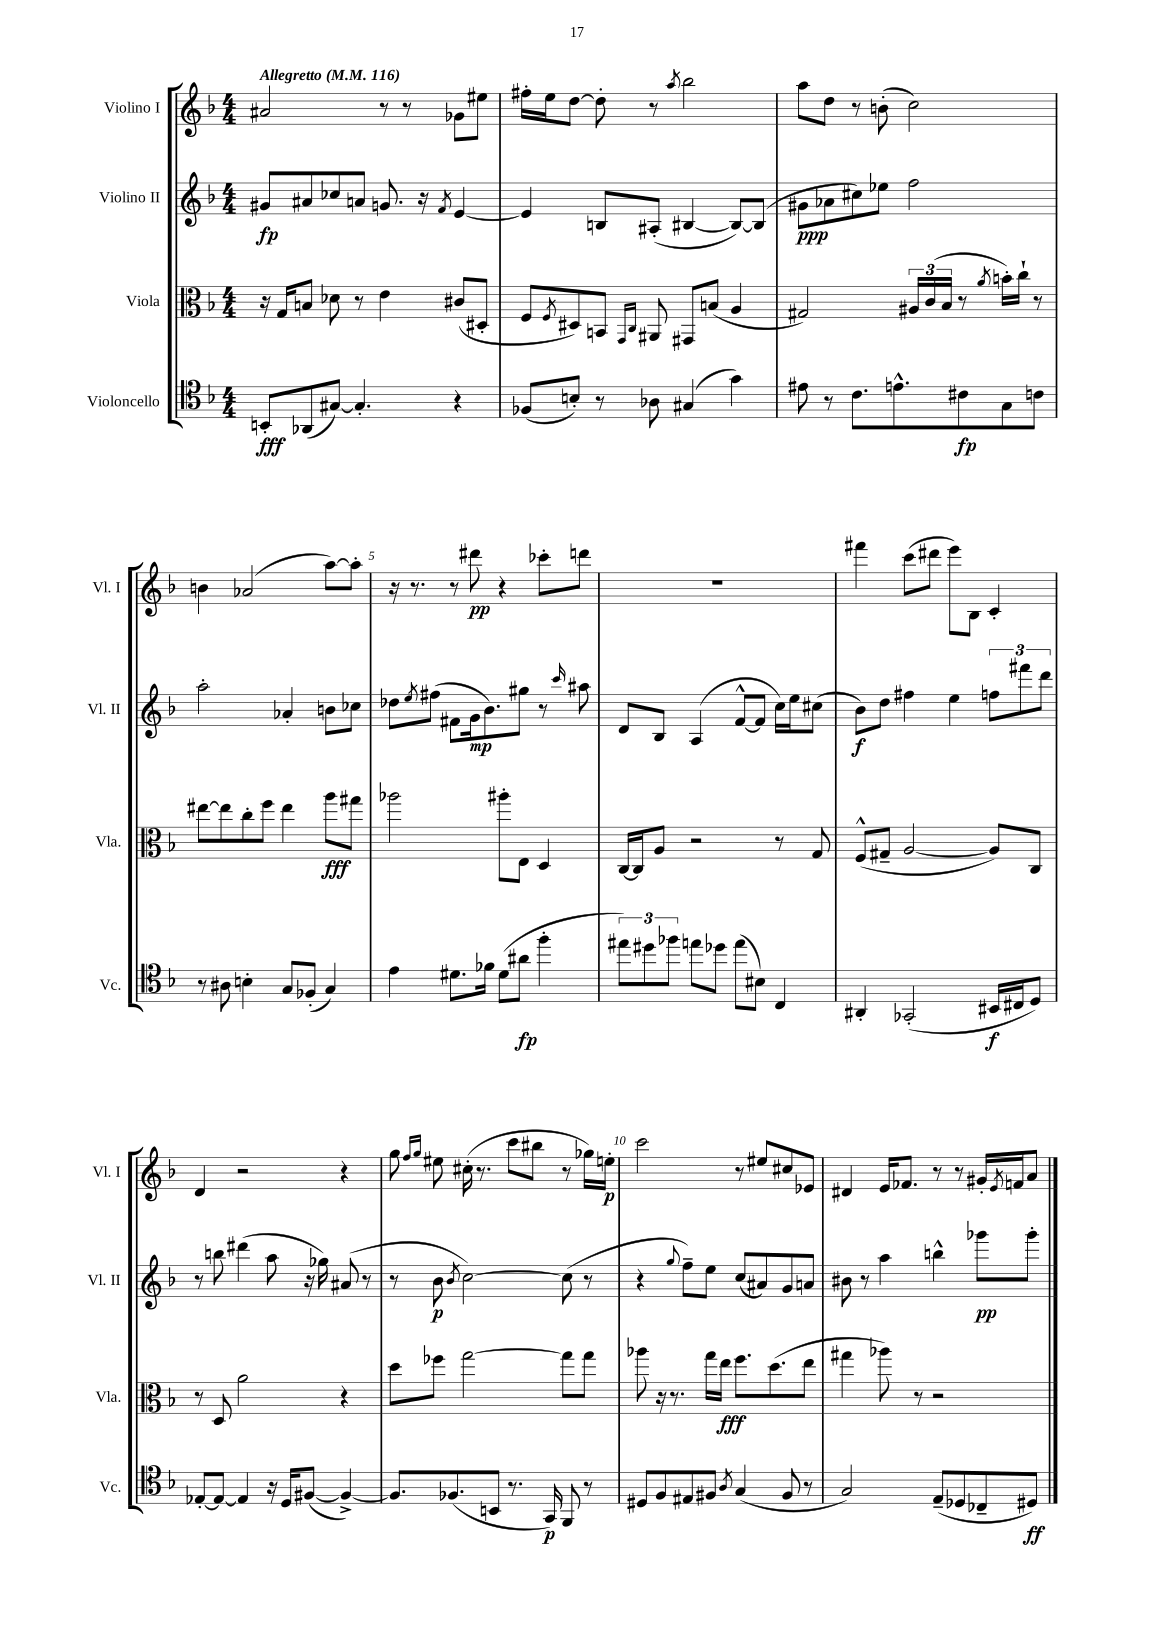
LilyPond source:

<<
\new StaffGroup <<
\new Staff = "s0" \with { instrumentName = "Violino I" shortInstrumentName = "Vl. I" } {
    \clef treble \key f \major \numericTimeSignature \time 4/4 \tempo "Allegretto" 4 = 116
    ais'2 r8 r8 ges'8 eis''8 |
    fis''16-. e''16 d''8~ d''8-. r8 \acciaccatura { a''8 } bes''2 |
    a''8 d''8 r8 b'8-.( c''2) |
    b'4 aes'2( a''8~) a''8-. |
    r16 r8. r8 dis'''8\pp r4 ces'''8-. d'''8 |
    R1 |
    fis'''4 c'''8( dis'''8 e'''8) bes8 c'4-. |
    d'4 r2 r4 |
    g''8 \grace { f''16 g''16 } eis''8 cis''16-.( r8. c'''8 bis''8 r8 ges''16) e''16-.\p |
    c'''2 r8 eis''8 cis''8 ees'8 |
    dis'4 e'16 fes'8. r8 r8 gis'16-. \acciaccatura { e'8 } f'16 a'8 \bar "|." |
}
\new Staff = "s1" \with { instrumentName = "Violino II" shortInstrumentName = "Vl. II" } {
    \clef treble \key f \major \numericTimeSignature \time 4/4
    gis'8\fp ais'8 ces''8 a'8 g'8. r16 \acciaccatura { f'8 } e'4~ |
    e'4 b8 ais8-.( bis4~ bis8~) bis8( |
    gis'8\ppp aes'8 cis''8) ees''8 f''2 |
    a''2-. aes'4-. b'8 ces''8 |
    des''8 \acciaccatura { e''8 } fis''8( fis'8 g'16\mp bes'8.) gis''8 r8 \grace { c'''16 } ais''8 |
    d'8 bes8 a4( f'8~-^ f'8 c''16) e''16 cis''8( |
    bes'8\f) d''8 fis''4 e''4 \tuplet 3/2 { f''8 fis'''8 d'''8 } |
    r8 b''8 dis'''4( a''8 r16 ges''16) ais'8( r8 |
    r8 bes'8\p \acciaccatura { bes'8 } c''2~) c''8( r8 |
    r4 \appoggiatura { g''8 } f''8--) e''8 c''8( ais'8) g'8 a'8 |
    bis'8 r8 a''4 b''4-^ ges'''8\pp ges'''8-. \bar "|." |
}
\new Staff = "s2" \with { instrumentName = "Viola" shortInstrumentName = "Vla." } {
    \clef alto \key f \major \numericTimeSignature \time 4/4
    r16 g16 b8 des'8 r8 e'4 cis'8( dis8-. |
    f8 \acciaccatura { f8 } dis8) b,8 \grace { g,16 c16 } ais,8 gis,8 b8( a4 |
    gis2) \tuplet 3/2 { ais16 c'16( bes16 } r8 \acciaccatura { a'8 } b'16-.) c''16-! r8 |
    eis''8~ eis''8 c''8-. f''8 eis''4 a''8\fff gis''8 |
    aes''2 ais''8-. e8 d4 |
    c16~ c16 a8 r2 r8 g8 |
    f8-^( gis8-- a2~ a8) c8 |
    r8 d8 a'2 r4 |
    d''8 fes''8 g''2~ g''8 g''8 |
    aes''8 r16 r8. g''16 e''16\fff f''8. d''8.( e''8 |
    gis''4 aes''8) r8 r2 \bar "|." |
}
\new Staff = "s3" \with { instrumentName = "Violoncello" shortInstrumentName = "Vc." } {
    \clef tenor \key f \major \numericTimeSignature \time 4/4
    b,8-.\fff aes,8( gis8~) gis4.-. r4 |
    fes8( b8-.) r8 aes8 gis4( g'4) |
    eis'8 r8 c'8. e'8.-^ cis'8\fp g8 c'8 |
    r8 ais8 b4-. g8 fes8-.( g4) |
    e'4 dis'8. fes'16 dis'8( ais'8\fp f''4-. |
    \tuplet 3/2 { eis''8) dis''8 fes''8 } e''8 des''8 e''8( bis8) c4 |
    ais,4-. ges,2-.( bis,16\f cis16 d8) |
    ees8~-. ees8~ ees4 r16 d16 fis8~( fis4~->) |
    fis8. fes8.( b,8 r8. g,16\p) f,8 r8 |
    dis8 f8 eis8 fis8 \acciaccatura { a8 } g4( fis8 r8 |
    g2) e8--( des8 ces8-- dis8\ff) \bar "|." |
}
>>
>>
\layout { \context { \Score \override BarNumber.break-visibility = ##(#f #t #t) barNumberVisibility = #(every-nth-bar-number-visible 5) } }
